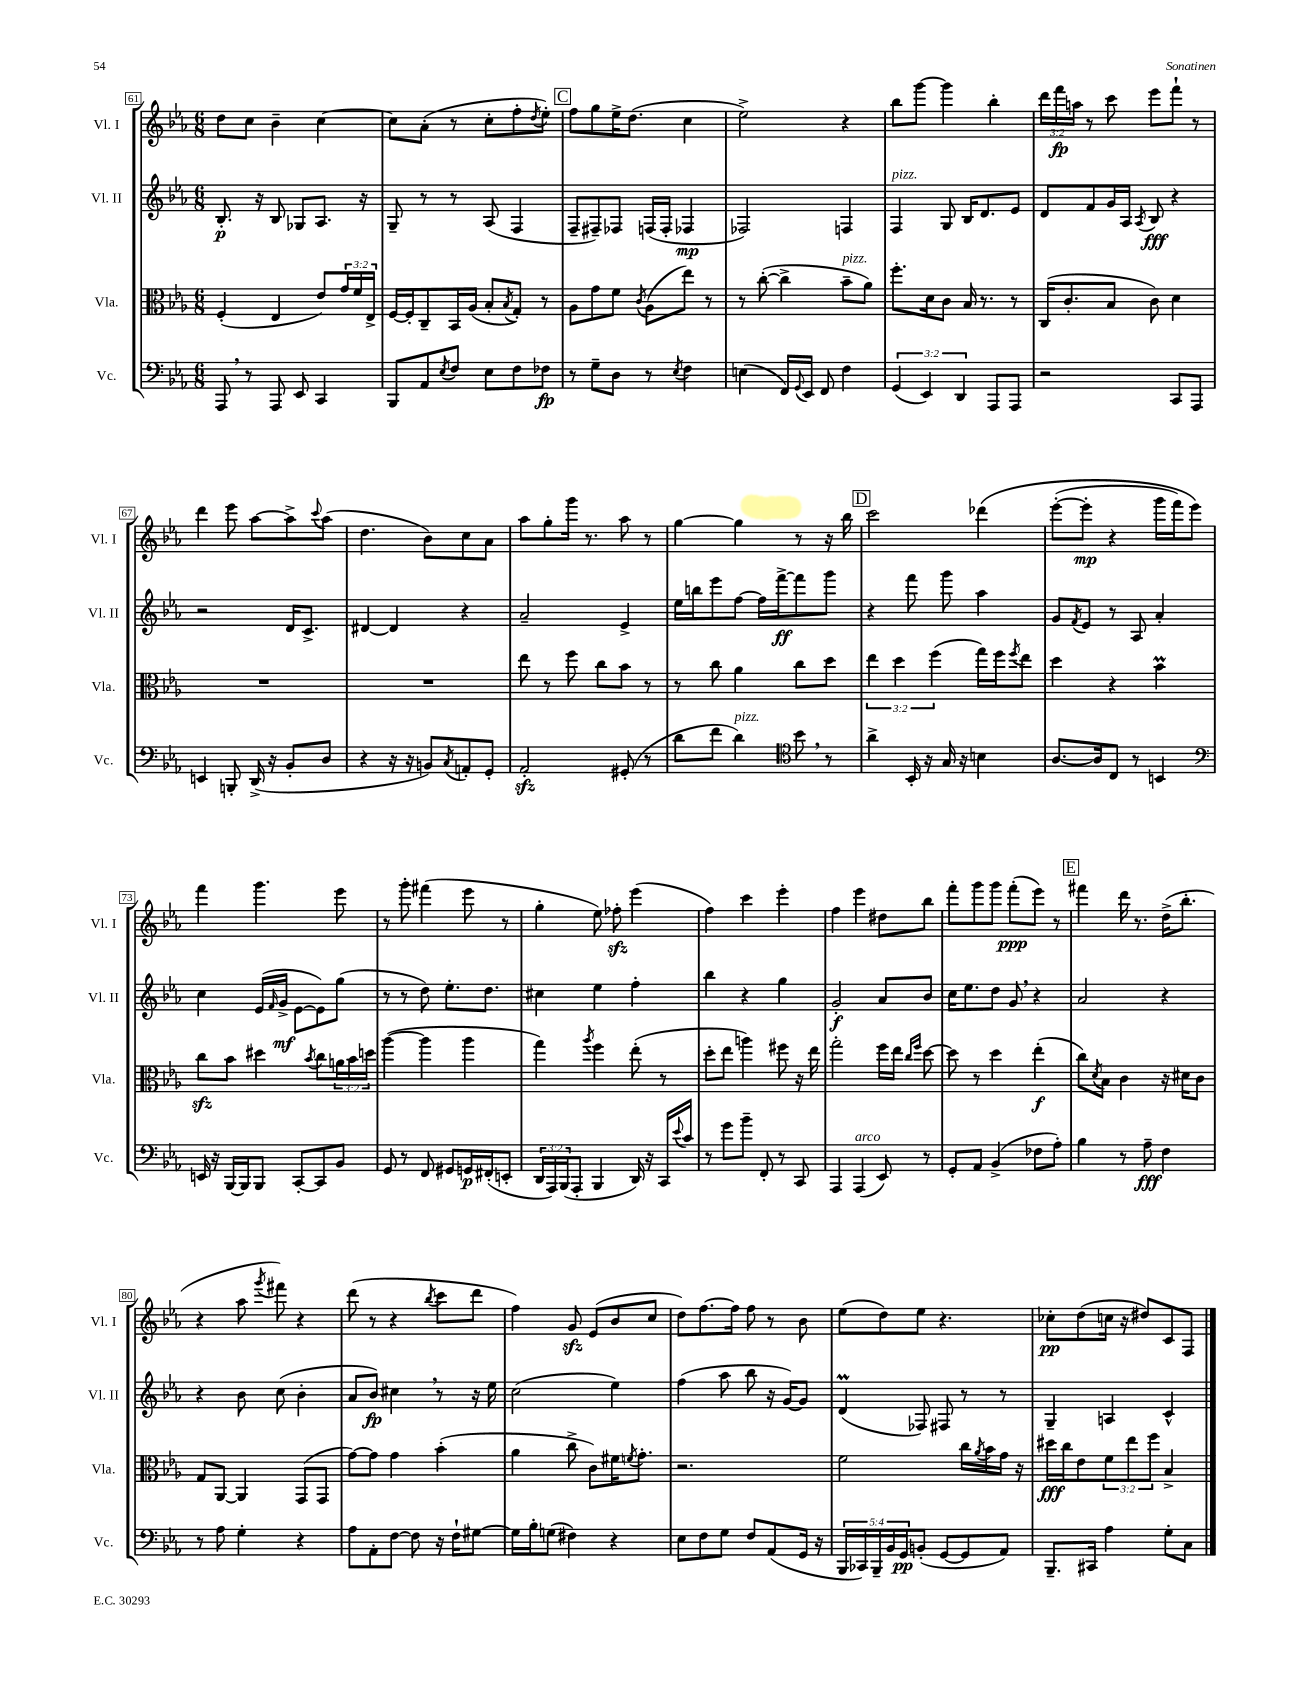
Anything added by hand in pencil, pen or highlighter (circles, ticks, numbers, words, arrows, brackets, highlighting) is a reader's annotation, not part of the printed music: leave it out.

**kern	**dynam	**kern	**dynam	**kern	**dynam	**kern	**dynam
*part4	*part4	*part3	*part3	*part2	*part2	*part1	*part1
*staff4	*staff4	*staff3	*staff3	*staff2	*staff2	*staff1	*staff1
*I"Vc.	*	*I"Vla.	*	*I"Vl. II	*	*I"Vl. I	*
*I'Vc.	*	*I'Vla.	*	*I'Vl. II	*	*I'Vl. I	*
*clefF4	*	*clefC3	*	*clefG2	*	*clefG2	*
*k[b-e-a-]	*	*k[b-e-a-]	*	*k[b-e-a-]	*	*k[b-e-a-]	*
*M6/8	*	*M6/8	*	*M6/8	*	*M6/8	*
=61	=61	=61	=61	=61	=61	=61	=61
8AAA-,/	.	(4F'/	.	8.B-'/	p	8dd\L	.
8r	.	.	.	.	.	8cc\J	.
.	.	.	.	16r	.	.	.
8AAA-/	.	4E-/	.	8B-/	.	4b-~\	.
8EE-/	.	.	.	8G-X/L	.	.	.
4CC/	.	8e-/L)	.	8.A-/J	.	[4cc\	.
.	.	24g/L	.	.	.	.	.
.	.	24f/	.	.	.	.	.
.	.	.	.	16r	.	.	.
.	.	24E-^/JJ	.	.	.	.	.
=62	=62	=62	=62	=62	=62	=62	=62
8BBB-/L	.	[16F/LL	.	8G~/	.	8cc\L]	.
.	.	16F'/J]	.	.	.	.	.
8AA-/	.	8C~/	.	8r	.	(8a-'\J	.
8qE-/	.	.	.	.	.	.	.
8F/J	.	16BB-/L	.	8r	.	8r	.
.	.	(16A-/JJ	.	.	.	.	.
8E-\L	.	8B-'/L	.	(8A-/	.	8cc'\L	.
.	.	8qB-/	.	.	.	.	.
8F\	.	8G'/J)	.	4F/	.	8ff'\	.
.	.	.	.	.	.	8qdd/	.
8F-X\J	fp	8r	.	.	.	8ee-'\J)	.
!!LO:REH:place=s1:t=C
=63	=63	=63	=63	=63	=63	=63	=63
8r	.	8A-\L	.	8F~/L	.	8ff\L	.
8G~\L	.	8g\	.	8F#X~/)	.	8gg\	.
8D\J	.	8f\J	.	8F-X/J	.	16ee-^\K	.
.	.	.	.	.	.	(8.dd\J	.
.	.	8qc/	.	.	.	.	.
8r	.	(8A-\L	.	(16Fn/LL	.	.	.
.	.	.	.	16F'/JJ	.	.	.
8qE-/	.	.	.	.	.	.	.
4F\	.	8ee-\J)	.	4F-X/	mp	4cc\	.
.	.	8r	.	.	.	.	.
=64	=64	=64	=64	=64	=64	=64	=64
(4En\	.	8r	.	2F-X/)	.	2ee-^\)	.
.	.	([8cc'\	.	.	.	.	.
16FF/LL)	.	4cc^\]	.	.	.	.	.
8qqGG/	.	.	.	.	.	.	.
16EE-/JJ	.	.	.	.	.	.	.
8FF/	.	.	.	.	.	.	.
!	!	!LO:TX:a:i:t=pizz.	!	!	!	!	!
4F\	.	8b-~\L	.	4Fn/	.	4r	.
.	.	8a-\J)	.	.	.	.	.
=65	=65	=65	=65	=65	=65	=65	=65
!	!	!	!	!LO:TX:a:i:t=pizz.	!	!	!
(6GG/	.	8.ff'\L	.	4F/	.	8bb-\L	.
.	.	.	.	.	.	[8ggg\J	.
6EE-/)	.	.	.	.	.	.	.
.	.	16d\k	.	.	.	.	.
.	.	8c\J	.	8G/	.	4ggg\]	.
6DD/	.	.	.	.	.	.	.
.	.	16B-/	.	16B-/KL	.	.	.
.	.	8.r	.	8.d/	.	.	.
8AAA-/L	.	.	.	.	.	4bb-'\	.
8AAA-/J	.	8r	.	8e-/J	.	.	.
=66	=66	=66	=66	=66	=66	=66	=66
2r	.	(16C/KL	.	8d/L	.	24ddd\LL	.
.	.	.	.	.	.	24fff\	fp
.	.	8.c'/	.	.	.	.	.
.	.	.	.	.	.	24aan\JJ	.
.	.	.	.	8f/	.	8r	.
.	.	8B-/J	.	16g/L	.	8ccc\	.
.	.	.	.	16A-/JJ	.	.	.
.	.	.	.	8qA-/	.	.	.
.	.	8c\)	.	8B-/	fff	8eee-\L	.
8CC/L	.	4d\	.	4r	.	8fff`\J	.
8AAA-/J	.	.	.	.	.	8r	.
!!LO:LB:g=z
=67	=67	=67	=67	=67	=67	=67	=67
4EEn/	.	2.r	.	2r	.	4ddd\	.
8BBBn'/	.	.	.	.	.	8eee-\	.
(16DD^/	.	.	.	.	.	[8aa-\L	.
16r	.	.	.	.	.	.	.
8BB-'/L	.	.	.	16d/KL	.	8aa-^\]	.
.	.	.	.	8.c^/J	.	.	.
.	.	.	.	.	.	8qqccc/	.
8D/J	.	.	.	.	.	(8aa-\J	.
=68	=68	=68	=68	=68	=68	=68	=68
4r	.	2.r	.	[4d#X/	.	4.dd\	.
16r	.	.	.	4d#/]	.	.	.
16r	.	.	.	.	.	.	.
8BBn/L)	.	.	.	.	.	8b-\L)	.
8qC/	.	.	.	.	.	.	.
8AAn'/	.	.	.	4r	.	8cc\	.
8GG'/J	.	.	.	.	.	8a-\J	.
=69	=69	=69	=69	=69	=69	=69	=69
2AA-zz'/	.	8ee-\	.	2a-~/	.	8aa-\L	.
.	.	8r	.	.	.	8gg'\	.
.	.	8ff\	.	.	.	16ggg\Jk	.
.	.	.	.	.	.	8.r	.
.	.	8cc\L	.	.	.	.	.
(8GG#X'/	.	8b-\J	.	4e-^/	.	8aa-\	.
8r	.	8r	.	.	.	8r	.
=70	=70	=70	=70	=70	=70	=70	=70
8d\L	.	8r	.	16ee-\LL	.	[4gg\	.
.	.	.	.	16bbn\J	.	.	.
8f\J	.	8cc\	.	8eee-\	.	.	.
!LO:TX:a:i:t=pizz.	!	!	!	!	!	!	!
4d\)	.	4a-\	.	[8ff\J	.	4gg\]	.
.	.	.	.	16ff\LL]	.	.	.
.	.	.	.	[16fff^\J	ff	.	.
*clefC4	*	*	*	*	*	*	*
8b-,\	.	8cc\L	.	8fff\]	.	8r	.
8r	.	8dd\J	.	8ggg\J	.	16r	.
.	.	.	.	.	.	16bb-\	.
!!LO:REH:place=s1:t=D
=71	=71	=71	=71	=71	=71	=71	=71
4a-^\	.	6ee-\	.	4r	.	2ccc\	.
.	.	6dd\	.	.	.	.	.
16BB-'/	.	.	.	8fff\	.	.	.
16r	.	.	.	.	.	.	.
.	.	(6ff\	.	.	.	.	.
16G/	.	.	.	8ggg\	.	.	.
16r	.	.	.	.	.	.	.
4Bn\	.	16gg\LL)	.	4aa-\	.	(4ddd-X\	.
.	.	16ff\J	.	.	.	.	.
.	.	8qff/	.	.	.	.	.
.	.	8ee-\J	.	.	.	.	.
=72	=72	=72	=72	=72	=72	=72	=72
[8.A-/L	.	4dd\	.	8g/L	.	([8eee-'\L	.
.	.	.	.	8qf/	.	.	.
.	.	.	.	8e-/J	.	8eee-'\J]	mp
16A-/k]	.	.	.	.	.	.	.
8C/J	.	4r	.	8r	.	4r	.
8r	.	.	.	8A-/	.	.	.
4BBn/	.	4b-M\	.	4a-'/	.	16ggg\LL	.
.	.	.	.	.	.	16fff\J)	.
.	.	.	.	.	.	8eee-\J)	.
!!LO:LB:g=z
=73	=73	=73	=73	=73	=73	=73	=73
*clefF4	*	*	*	*	*	*	*
16EEn/	.	8cczz\L	.	4cc\	.	4fff\	.
16r	.	.	.	.	.	.	.
[16BBB-/LL	.	8b-\J	.	.	.	.	.
16BBB-/J]	.	.	.	.	.	.	.
8BBB-/J	.	4dd#X\	.	(16e-/LL	.	4.ggg\	.
.	.	.	.	16qqf/	.	.	.
.	.	.	.	16g^/JJ	mf	.	.
[8CC'/L	.	.	.	[8e-\L	.	.	.
.	.	8qb-/	.	.	.	.	.
8CC/]	.	8cc\L	.	8e-\])	.	.	.
8BB-/J	.	24an\L	.	(8gg\J	.	8eee-\	.
.	.	24b-\	.	.	.	.	.
.	.	24ddn\JJ	.	.	.	.	.
=74	=74	=74	=74	=74	=74	=74	=74
8GG/	.	([4aa-\	.	8r	.	8r	.
8r	.	.	.	8r	.	8ggg'\	.
8FF/	.	4aa-\]	.	8dd\)	.	(4fff#X\	.
8GG#X/L	.	.	.	8.ee-'\L	.	.	.
16GGn/L	p	4aa-\	.	.	.	8eee-\	.
(16FF#X'/J	.	.	.	8.dd\J	.	.	.
8EEn'/J	.	.	.	.	.	8r	.
=75	=75	=75	=75	=75	=75	=75	=75
24DD/LL	.	4gg\)	.	4cc#X\	.	4gg'\	.
24AAA-/)	.	.	.	.	.	.	.
(24BBB-/J	.	.	.	.	.	.	.
8AAA-'/J	.	.	.	.	.	.	.
.	.	8qaa-/	.	.	.	.	.
4BBB-/	.	4ff\	.	4ee-\	.	8ee-\)	.
.	.	.	.	.	.	8ff-Xzz'\	.
16DD/)	.	(8ee-'\	.	4ff'\	.	(4eee-\	.
16r	.	.	.	.	.	.	.
16CC/LL	.	8r	.	.	.	.	.
8qqe-/	.	.	.	.	.	.	.
16c/JJ	.	.	.	.	.	.	.
=76	=76	=76	=76	=76	=76	=76	=76
8r	.	8dd'\L	.	4bb-\	.	4ff\)	.
8g\L	.	8ee-\J	.	.	.	.	.
8b-~\J	.	4aan\)	.	4r	.	4ccc\	.
8FF'/	.	.	.	.	.	.	.
8r	.	8ff#X\	.	4gg\	.	4eee-'\	.
8CC/	.	16r	.	.	.	.	.
.	.	16ee-\	.	.	.	.	.
=77	=77	=77	=77	=77	=77	=77	=77
4AAA-/	.	2gg'\	.	2g'/	f	4ff\	.
!LO:TX:a:i:t=arco	!	!	!	!	!	!	!
(4AAA-/	.	.	.	.	.	4eee-\	.
8EE-/)	.	16ff\LL	.	8a-/L	.	8dd#X\L	.
.	.	16ee-\JJ	.	.	.	.	.
.	.	16qqcc/LL	.	.	.	.	.
.	.	16qqff/JJ	.	.	.	.	.
8r	.	[8dd\	.	8b-/J	.	8bb-\J	.
=78	=78	=78	=78	=78	=78	=78	=78
8GG'/L	.	8dd\]	.	16cc\KL	.	8fff'\L	.
.	.	.	.	8.ee-\	.	.	.
8AA-/J	.	8r	.	.	.	8ggg\	.
(4BB-^/	.	4dd\	.	8dd\J	.	8ggg\J	.
.	.	.	.	8g,/	.	(8fff'\L	ppp
8F-X\L	.	(4ee-'\	f	4r	.	8eee-\J)	.
8A-'\J)	.	.	.	.	.	8r	.
!!LO:REH:place=s1:t=E
=79	=79	=79	=79	=79	=79	=79	=79
4B-\	.	8cc\L)	.	2a-/	.	4fff#X\	.
.	.	8qd/	.	.	.	.	.
.	.	8B-\J	.	.	.	.	.
8r	.	4c\	.	.	.	16ddd\	.
.	.	.	.	.	.	8.r	.
8A-~\	fff	.	.	.	.	.	.
4F\	.	16r	.	4r	.	(16dd^\KL	.
.	.	16d#X\KL	.	.	.	8.bb-'\J	.
.	.	8c\J	.	.	.	.	.
!!LO:LB:g=z
=80	=80	=80	=80	=80	=80	=80	=80
8r	.	8G/L	.	4r	.	4r	.
8A-\	.	[8AA-/J	.	.	.	.	.
4G'\	.	4AA-/]	.	8b-\	.	8aa-\	.
.	.	.	.	.	.	8qggg/	.
.	.	.	.	(8cc\	.	8fff#X\)	.
4r	.	(8GG/L	.	4b-'\	.	4r	.
.	.	8GG/J	.	.	.	.	.
=81	=81	=81	=81	=81	=81	=81	=81
8A-\L	.	[8g\L)	.	8a-/L	.	(8ddd\	.
8AA-'\	.	8g\J]	.	8b-/J)	fp	8r	.
[8F\J	.	4g\	.	4cc#X,\	.	4r	.
8F\]	.	.	.	.	.	.	.
.	.	.	.	.	.	8qbb-/	.
16r	.	(4b-'\	.	8r	.	8ccc\L	.
16F`\KL	.	.	.	.	.	.	.
[8G#X\J	.	.	.	16r	.	8ddd\J	.
.	.	.	.	16ee-\	.	.	.
=82	=82	=82	=82	=82	=82	=82	=82
16G#\LL]	.	4a-\	.	(2cc\	.	4ff\)	.
16B-'\J	.	.	.	.	.	.	.
(8Gn\J	.	.	.	.	.	.	.
4F#X\)	.	8cc^\	.	.	.	8gzz/	.
.	.	8c\L)	.	.	.	(8e-/L	.
4r	.	16f#X\K	.	4ee-\)	.	8b-/	.
.	.	8qfn/	.	.	.	.	.
.	.	8.g'\J	.	.	.	.	.
.	.	.	.	.	.	8cc/J	.
=83	=83	=83	=83	=83	=83	=83	=83
8E-\L	.	2.r	.	(4ff\	.	8dd\L)	.
8F\	.	.	.	.	.	[8.ff\	.
8G\J	.	.	.	8aa-\	.	.	.
.	.	.	.	.	.	16ff\Jk]	.
8F/L	.	.	.	8bb-\	.	8ff\	.
(8AA-/	.	.	.	16r	.	8r	.
.	.	.	.	[16g/KL)	.	.	.
16GG/Jk	.	.	.	8g/J]	.	8b-\	.
16r	.	.	.	.	.	.	.
=84	=84	=84	=84	=84	=84	=84	=84
20BBB-/LL	.	2f\	.	(4dm/	.	(8ee-\L	.
20CC-X/)	.	.	.	.	.	.	.
20BBB-~/	.	.	.	.	.	.	.
.	.	.	.	.	.	8dd\)	.
20BB-/	.	.	.	.	.	.	.
20GG/J	pp	.	.	.	.	.	.
(8BBn'/J	.	.	.	8F-X/)	.	8ee-\J	.
[8GG/L	.	.	.	8F#X/	.	4.r	.
8GG/]	.	16cc\LL	.	8r	.	.	.
.	.	8qa-/	.	.	.	.	.
.	.	16b-\	.	.	.	.	.
8AA-/J)	.	16g\JJ	.	8r	.	.	.
.	.	16r	.	.	.	.	.
=85	=85	=85	=85	=85	=85	=85	=85
8.BBB-~/L	.	16dd#X\LL	fff	4G~/	.	8cc-X'\L	pp
.	.	16cc\J	.	.	.	.	.
.	.	8e-\	.	.	.	(8dd\	.
16CC#X/Jk	.	.	.	.	.	.	.
4A-\	.	12f\	.	4An/	.	16ccn\Jk	.
.	.	.	.	.	.	16r	.
.	.	12ee-\	.	.	.	.	.
.	.	.	.	.	.	8dd#X/L)	.
.	.	12ff\J	.	.	.	.	.
8G'\L	.	4B-^/	.	4c^^/	.	8c/	.
8C\J	.	.	.	.	.	8F/J	.
==	==	==	==	==	==	==	==
*-	*-	*-	*-	*-	*-	*-	*-
